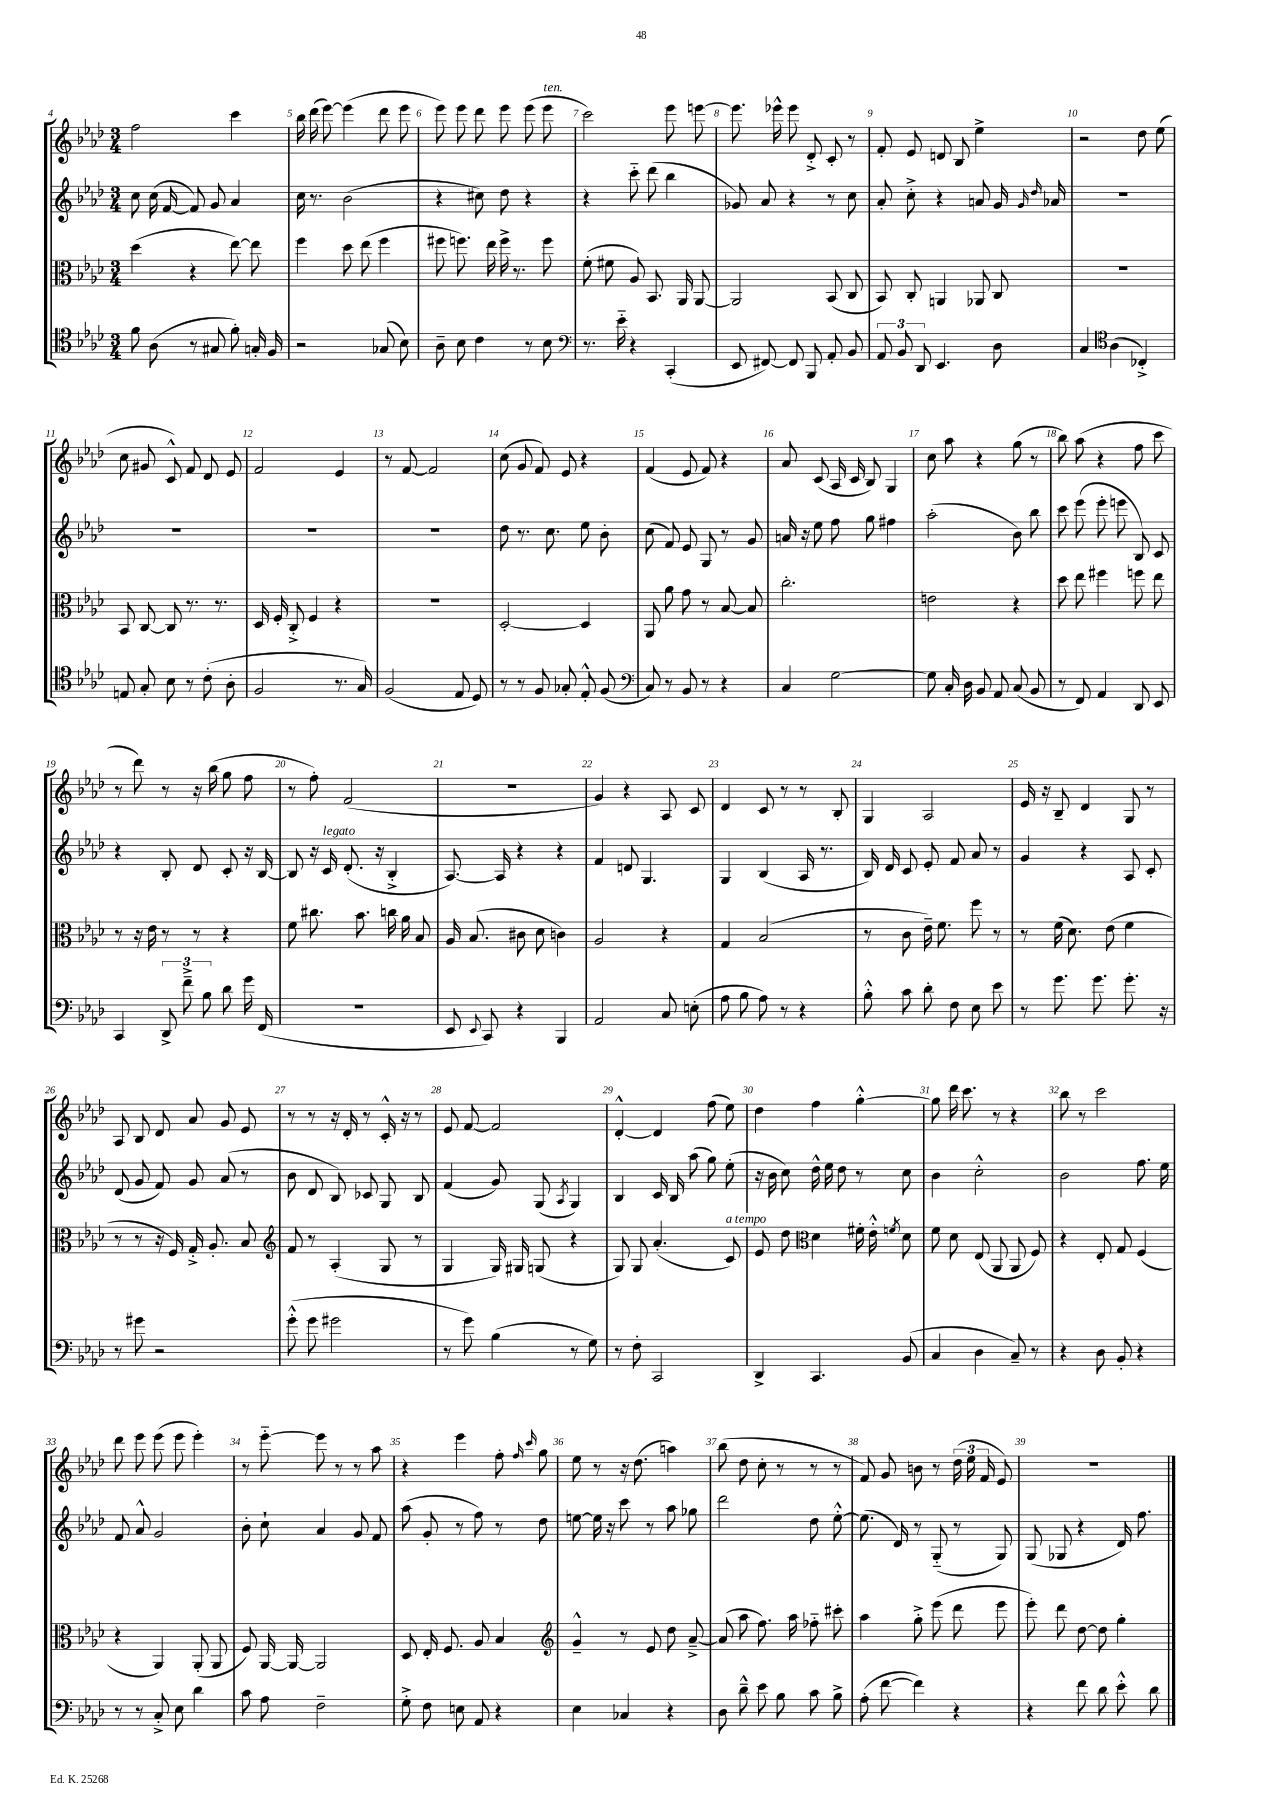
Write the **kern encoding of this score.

**kern	**kern	**kern	**kern
*staff4	*staff3	*staff2	*staff1
*clefC4	*clefC3	*clefG2	*clefG2
*k[b-e-a-d-]	*k[b-e-a-d-]	*k[b-e-a-d-]	*k[b-e-a-d-]
*M3/4	*M3/4	*M3/4	*M3/4
8f	(4dd-	8cc	2ff
(8A-	.	(16cc	.
.	.	[16f	.
8r	4r	8f])	.
8G#	.	8g	.
8f')	[8ee-)	4a-	4ccc
16G'	8ee-]	.	.
16F	.	.	.
=	=	=	=
2r	4ff	16cc	16bb-
.	.	8.r	(16ddd-
.	.	.	[8eee-)
.	8dd-	(2b-	(4eee-]
.	(8ee-	.	.
(8G-	4ff	.	8ddd-
8B-)	.	.	8eee-
=	=	=	=
8A-~	8ff#	4r	8eee-)
8B-	8.ff)	.	8eee-
4c	.	8cc#)	8ddd-
.	16ee-	.	.
.	16ff^	8dd-	8eee-
.	8.r	.	.
8r	.	4r	(8eee-
8B-	8ff	.	8eee-
=	=	=	=
*clefF4	*	*	*
8.r	(8f'	4r	2ccc)
.	8f#	.	.
16e-'~	.	.	.
4r	8A-)	8ccc'~	.
.	8.BB-	(8ddd-	.
(4CC'	.	4bb-	8eee-
.	16AA-	.	.
.	[8AA-	.	[8eee
=	=	=	=
8EE-	2AA-]	8g-)	8.eee]
[8FF#)	.	8a-	.
.	.	.	16eee-^^
8FF#]	.	4r	8eee-
8BBB-	.	.	8d-'^
8AA-'	(8BB-	8r	8c'
8BB-	8C	8cc	8r
=	=	=	=
12AA-	8BB-)	8a-'	8f'
12BB-	.	.	.
.	8C'	8cc'^	8e-
12DD-	.	.	.
4.EE-	4AA	4r	8d
.	.	.	8B-
.	8AA-	8a	4ee-^
8D-	8C	16g	.
.	.	16qqg	.
.	.	16qqdd-	.
.	.	16a-	.
=	=	=	=
4C	2.r	2.r	2r
*clefC4	*	*	*
(4A-	.	.	.
4C-'^)	.	.	8dd-
.	.	.	(8ee-
=	=	=	=
8E	8BB-	2.r	8cc
8G'	[8C	.	8g#
8B-	8C]	.	8c^^)
8r	8.r	.	8f
(8c'	.	.	8d-
.	8.r	.	.
8A-'	.	.	8e-
=	=	=	=
2F	16D-	2.r	2f
.	16F'	.	.
.	8C'^	.	.
.	4F	.	.
8.r	4r	.	4e-
16G)	.	.	.
=	=	=	=
(2F	2.r	2.r	8r
.	.	.	[8f
.	.	.	2f]
8E-	.	.	.
8D-)	.	.	.
=	=	=	=
8r	[2D-'	8dd-	(8cc
8r	.	8.r	8g
8F	.	.	8f)
.	.	8.cc	.
8G-'	.	.	8e-
8E-'^^	4D-]	8ee-	4r
(8F	.	8b-'	.
=	=	=	=
*clefF4	*	*	*
8C)	8AA-	(8cc	(4f
8r	8a-	8f)	.
8BB-	8g	8e-	8e-
8r	8r	8G	8f)
4r	[8B-	8r	4r
.	8B-]	8g	.
=	=	=	=
4C	2.cc'	16a	8a-
.	.	16r	.
.	.	8ee-	(8c
[2G	.	8ff	16A-
.	.	.	16c
.	.	8gg	8B-)
.	.	4ff#	4G
=	=	=	=
8G]	2e	(2aa-'	8cc
16C'	.	.	8aa-
16D-	.	.	.
8BB-	.	.	4r
8AA-	.	.	.
(8C	4r	8b-)	(8gg
8BB-	.	8bb-	8r
=	=	=	=
8r	8dd-	8ccc	8bb-)
8FF)	8ee-	(8eee-	(8aa-
4AA-	4ff#	8eee-'	4r
.	.	8eee	.
8DD-	8ff	8B-)	8ff
8EE-	8ee-	8c	8ccc
=	=	=	=
4CC	8r	4r	8r
.	16r	.	8ddd-)
.	16e-	.	.
12DD-^	8r	8B-'	8r
12f~^	.	.	.
.	8r	8d-	16r
12B-	.	.	.
.	.	.	(16bb-
8d-	4r	8c'	8gg
16g	.	16r	8ff
(16FF	.	[16B-	.
=	=	=	=
2.r	8f	8B-]	8r
.	8.cc#	16r	8ff')
.	.	16c	.
.	.	(8.d-'	(2f
.	8.b-	.	.
.	.	16r	.
.	16cc	4B-'^	.
.	16a-	.	.
.	8B-	.	.
=	=	=	=
8EE-	16A-	[8.A-)	2.r
.	(8.B-	.	.
8qqEE-	.	.	.
8CC)	.	.	.
.	.	16A-]	.
4r	8c#	4r	.
.	8d-	.	.
4BBB-	4c)	4r	.
=	=	=	=
2AA-	2A-	4f	4g)
.	.	8d	4r
.	.	4.G	.
8C	4r	.	8A-
(8E'	.	.	8c
=	=	=	=
8A-	4G	4G	4d-
8B-	.	.	.
8A-)	(2B-	(4B-	8c
8r	.	.	8r
4r	.	16A-	8r
.	.	8.r	.
.	.	.	8B-'
=	=	=	=
8B-'^^	8r	16B-)	4G
.	.	16d-	.
8c	8c	8c	.
8d-'	16e-~)	8e-'	2A-
.	8.f	.	.
8F	.	8f	.
8E-	8ff	8a-	.
8e-	8r	8r	.
=	=	=	=
8r	8r	4g	16e-
.	.	.	16r
8.g	(16f	.	8B-~
.	8.d-)	.	.
.	.	4r	4d-
8.g	.	.	.
.	(8e-	.	.
8.g'	4f	8A-	8G
.	.	8c'	8r
16r	.	.	.
=	=	=	=
8r	8r	(8d-	8A-
8g#	8r	8g	8B-
2r	16r	8f)	8d-
.	16F)	.	.
.	16G'^	8g	8a-
.	8.A-'	.	.
.	.	(8a-	8g
.	8B-	8r	8e-
=	=	=	=
*	*clefG2	*	*
(8g'^^	8f	8b-	8r
8g	8r	8d-	8r
2g#	(4A-'	8B-)	16r
.	.	.	16d-'
.	.	8c-	8r
.	8G	8G	16c'^^
.	.	.	16r
.	8r	8B-	8r
=	=	=	=
8r	4G	(4f	8e-
8g)	.	.	[8f
(4B-	16G)	8g)	2f]
.	16G#	.	.
.	(8G	(8G	.
.	.	8qA-	.
8r	4r	4G)	.
8G)	.	.	.
=	=	=	=
8r	8G)	4B-	[4d-'^^
8F'	8G	.	.
2CC	(4.a-'	16c	4d-]
.	.	16B-	.
.	.	(8aa-	.
.	.	8gg)	(8ff
.	8c)	(8ee-'	8ee-)
=	=	=	=
4DD-^	8e-	16r	4dd-
.	.	16b-	.
.	8dd-	8cc)	.
*	*clefC3	*	*
4.CC	4d-	16dd-^^	4ff
.	.	16ee-	.
.	.	8dd-	.
.	16f#'	8r	[4gg'^^
.	16e-'^^	.	.
.	8qf	.	.
(8BB-	8d-	8cc	.
=	=	=	=
4C	8f	4b-	8gg]
.	8d-	.	16ddd-
.	.	.	8.ccc
4D-	(8E-	2cc'^^	.
.	8AA-	.	8r
8C~)	8AA-	.	4r
8r	8F)	.	.
=	=	=	=
4r	4r	2b-	8bb-
.	.	.	8r
8D-	8E-'	.	2ccc
8BB-'	8G	.	.
4r	(4F	8.ff	.
.	.	16ee-	.
=	=	=	=
8r	4r	8f	8ddd-
8r	.	8a-^^	8eee-
8C'^	4AA-)	2g	(8eee-
8E-	.	.	8eee-
4d-	(8AA-'	.	4eee-')
.	8AA-	.	.
=	=	=	=
8c	8F)	8b-'	8r
8A-	[16AA-	8cc`	[8eee-'~
.	16AA-_	.	.
2F~	2AA-]	4a-	8eee-]
.	.	.	8r
.	.	8g	8r
.	.	8f	8aa-
=	=	=	=
8G'^	8D-	(8aa-	4r
8F	16E-'	8g'	.
.	8.F	.	.
8E	.	8r	4eee-
8AA-	8A-	8ff)	.
4r	4B-	8r	8ff'
.	.	.	16qqff
.	.	.	16qqccc
.	.	8dd-	8gg
=	=	=	=
*	*clefG2	*	*
4E-	4g~^^	[8ee	8ee-
.	.	16ee]	8r
.	.	16r	.
4C-	8r	8ccc	16r
.	.	.	(8.dd-
.	8e-	8r	.
4r	8dd-	8aa-	4aa)
.	[8a-~^	8gg-	.
=	=	=	=
8D-	(8a-]	2ddd-	(8bb-
8d-~^^	8aa-	.	8dd-
8e-	8.ff)	.	8cc'
8B-	.	.	8r
.	16aa-	.	.
8c	8ff-'~	8dd-	8r
8B-^	8ccc#'	[8ee-'^^	8r
=	=	=	=
(8A-'	4aa-	(8.ee-]	8f)
[8f	.	.	8g
.	.	16d-)	.
4f])	8gg'^	8r	8b
.	(8eee-	(8G'~	8r
4r	8ddd-	8r	(24dd-
.	.	.	24ee-
.	.	.	24f
.	8eee-	8G)	8e-)
=	=	=	=
4r	8eee-')	(8G	2.r
.	8ddd-	8G-	.
8f	[8dd-	4r	.
8d-	8dd-]	.	.
8e-'^^	4gg'	16d-)	.
.	.	8.ff	.
8d-	.	.	.
==	==	==	==
*-	*-	*-	*-
